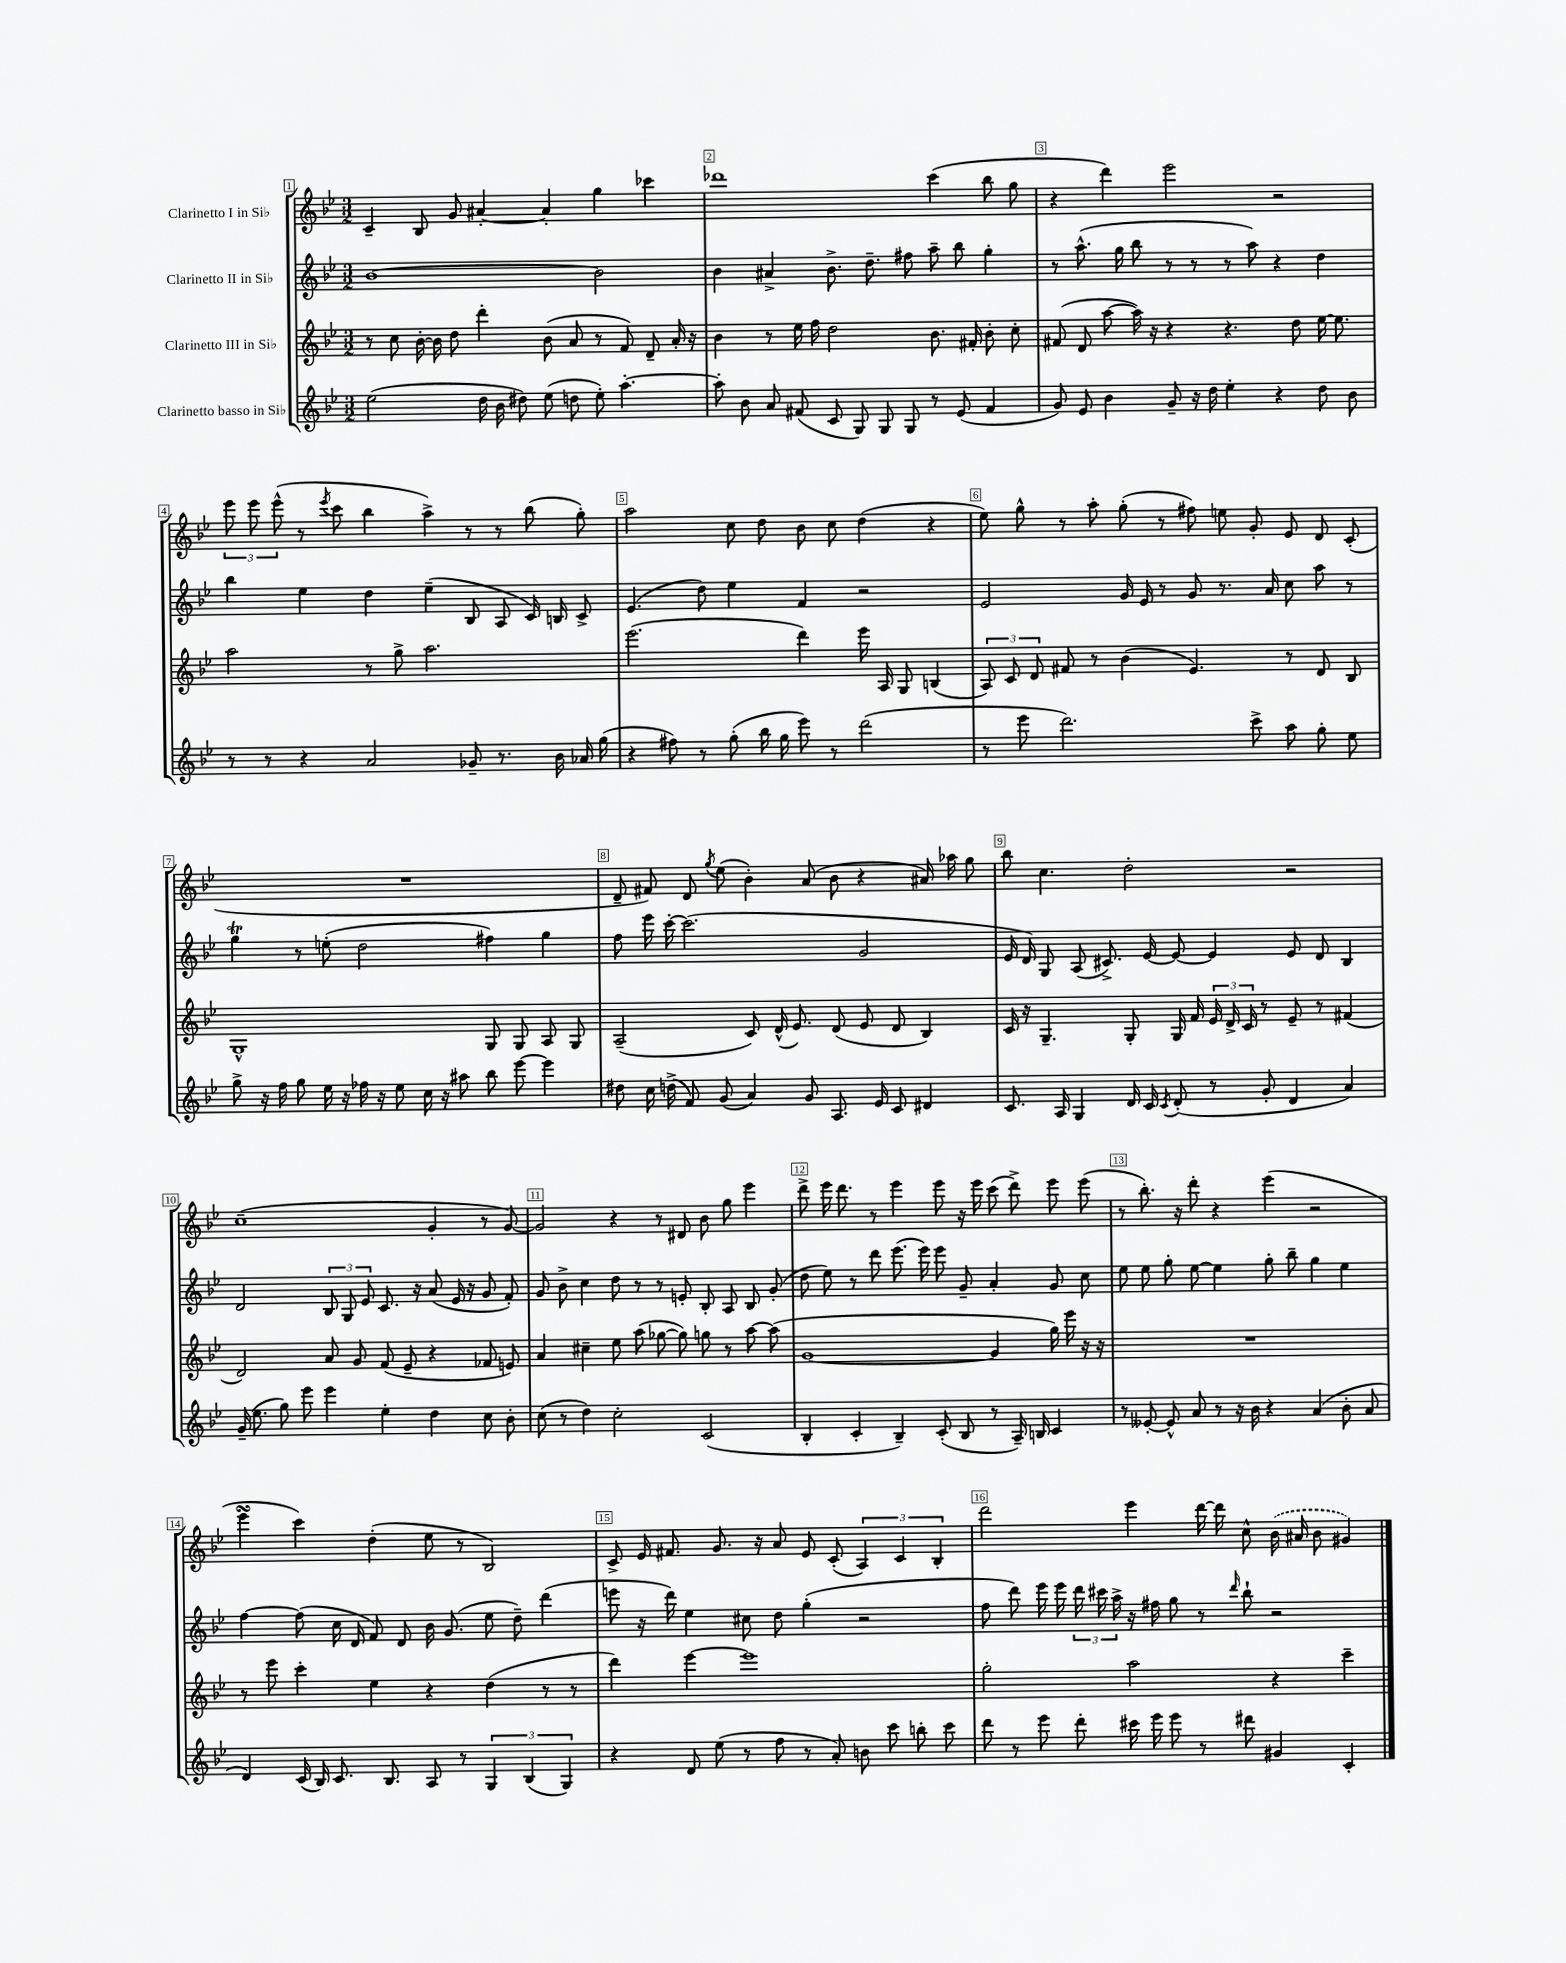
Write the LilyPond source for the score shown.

<<
\new StaffGroup <<
\new Staff = "s0" \with { instrumentName = "Clarinetto I in Sib" } {
    \clef treble \key bes \major \numericTimeSignature \time 3/2
    \autoBeamOff c'4-- bes8 g'8 ais'4~-. ais'4-. g''4 ces'''4 |
    des'''1 c'''4( bes''8 g''8 |
    r4 d'''4) ees'''2 r2 |
    \tuplet 3/2 { ees'''8 ees'''8 ees'''8-^( } r8 \acciaccatura { ees'''8 } c'''8 bes''4 a''4->) r8 r8 bes''8( g''8-.) |
    a''2 c''8 d''8 bes'8 c''8 d''4( r4 |
    ees''8) g''8-^ r8 a''8-. g''8-.( r8 fis''8) e''8 g'8-. ees'8 d'8 c'8-.( |
    R1. |
    d'8-- fis'8) d'8 \acciaccatura { g''8 } ees''8( bes'4-.) a'8( bes'8 r4 ais'16) aes''16 g''8 |
    bes''8 c''4. d''2-. r2 |
    c''1--( g'4-. r8 g'8~) |
    g'2 r4 r8 dis'8 bes'8 g''8 ees'''4 |
    d'''8-> ees'''16 d'''8. r8 ees'''4 ees'''8 r16 ees'''16 c'''8( d'''8->) ees'''8 ees'''8( |
    r8 bes''8.-.) r16 d'''8-. r4 ees'''4( r2 |
    ees'''4\turn c'''4) d''4-.( ees''8 r8 bes2) |
    c'8-> ees'16 fis'8. g'8. r16 a'8 ees'8 c'8-.( \tuplet 3/2 { a4) c'4 bes4-. } |
    d'''2 ees'''4 d'''16~ d'''16 c''8-^ \once \slurDashed bes'16( ais'16 bes'8 gis'4) \bar "|." |
}
\new Staff = "s1" \with { instrumentName = "Clarinetto II in Sib" } {
    \clef treble \key bes \major \numericTimeSignature \time 3/2
    \autoBeamOff bes'1~ bes'2 |
    bes'4 ais'4-> bes'8.-> d''8.-- fis''8 a''8-- bes''8 g''4-. |
    r8 a''8.-^( g''16 bes''8 r8 r8 r8 a''8) r4 d''4 |
    bes''4 ees''4 d''4 ees''4--( bes8 a8 c'16) b16 c'8-> |
    ees'4.( d''8) ees''4 f'4 r2 |
    ees'2 g'16 ees'16 r8 g'8 r8. a'16 c''8 a''8 r8 |
    g''4\trill r8 e''8-.( d''2 fis''4) g''4 |
    f''8 ees'''16 c'''16~-. c'''2.( g'2 |
    ees'16 d'16) g8 a8( cis'8.->) ees'16~ ees'8~ ees'4 ees'8 d'8 bes4 |
    d'2 \tuplet 3/2 { bes8 g8 ees'8 } c'8. r16 a'8( ees'16 r16 g'8 f'8-.) |
    g'8 bes'8-> c''4 d''8 r8 r8 e'8-. bes8-. a8 bes8 g'8-.( |
    d''8 ees''8) r8 d'''8 ees'''8.( ees'''16) ees'''8 g'8-- a'4-. g'8 c''8 |
    ees''8 ees''8 g''8-. ees''8~ ees''4 g''8-. bes''8-- g''4 ees''4 |
    f''4~ f''8( c''16 d'16 f'8) d'8 bes'16 g'8.( ees''8 d''8--) d'''4( |
    e'''8 r16 d'''16) ees''4 cis''8 d''8 g''4-.( r2 |
    f''8 d'''8) ees'''16 ees'''16 \tuplet 3/2 { d'''16 cis'''16 a''16-> } r16 fis''16 g''8 r8 \grace { d'''16 } bes''8-! r2 \bar "|." |
}
\new Staff = "s2" \with { instrumentName = "Clarinetto III in Sib" } {
    \clef treble \key bes \major \numericTimeSignature \time 3/2
    \autoBeamOff r8 c''8 bes'16~-. bes'16 d''8 d'''4-. bes'8( a'8 r8 f'8) d'8-- a'16-. r16 |
    bes'4 r8 ees''16 f''16 d''2 bes'8. fis'16-. bes'8-. c''8-. |
    fis'8( d'8 a''8~ a''16) r16 r4 r4. d''8 ees''16~ ees''8. |
    a''2 r8 g''8-> a''2. |
    ees'''2.( d'''4) ees'''16 a16 g8 b4( |
    \tuplet 3/2 { a8) c'8 d'8 } fis'8 r8 bes'4( ees'4.) r8 d'8 bes8 |
    g1-^ g8 g8 a8 g8 |
    a2--( c'8) d'16-^( ees'8.) d'8( ees'8 d'8 bes4) |
    c'16 r16 g4.-- g8-. g16 f'16 \tuplet 3/2 { ees'16 d'16-> c'16 } r8 ees'8-- r8 fis'4( |
    d'2) a'8 g'8 f'8( ees'8-- r4 fes'8 e'8) |
    a'4 cis''4-- ees''8 a''8( ges''8~ ges''8) g''8 r8 a''8~ a''8( |
    g'1~ g'4 g''16) ees'''16 r16 r16 |
    R1. |
    r8 ees'''8 c'''4-. ees''4 r4 d''4( r8 r8 |
    d'''4) ees'''4~ ees'''1 |
    g''2-. a''2 r4 c'''4-- \bar "|." |
}
\new Staff = "s3" \with { instrumentName = "Clarinetto basso in Sib" } {
    \clef treble \key bes \major \numericTimeSignature \time 3/2
    \autoBeamOff ees''2( d''16 bes'16 dis''8) ees''8( d''8 ees''8-.) a''4.~-. |
    a''8-. bes'8 a'8 fis'8( c'8 g8) g8 g8 r8 ees'8( fis'4 |
    g'8) ees'8 bes'4 g'8-- r16 d''16 ees''4-. r4 d''8 bes'8 |
    r8 r8 r4 a'2 ges'8-- r8. bes'16 aes'16 g''16( |
    r4 fis''8) r8 g''8-.( bes''16 g''16 ees'''8) r8 d'''2( |
    r8 ees'''8 d'''2.) c'''8-> a''8 g''8-. ees''8 |
    g''8-> r16 f''16 g''8 ees''16 r16 fes''16 r16 ees''8 c''16 r16 ais''8 bes''8 ees'''8~ ees'''4 |
    dis''8 c''16 d''16->( f'8) g'8( a'4) g'8 a8. ees'16 c'8 dis'4 |
    c'8. a16 g4 d'16 c'16 \acciaccatura { c'8 } d'8-.( r8 g'8-. d'4 a'4) |
    g'16--( ees''8. g''8) ees'''8 ees'''4 ees''4-. d''4 c''8 bes'8-. |
    c''8( r8 d''4) c''2-. c'2( |
    bes4-. c'4-. bes4--) c'8-.( bes8 r8 a16--) b16 c'4 |
    r8 eeses'8~-. eeses'8-^ a'8 r8 r16 bes'16 r4 a'4( bes'8-. a'8 |
    d'4) c'16( bes16) c'8. bes8. a8 r8 \tuplet 3/2 { g4 bes4( g4) } |
    r4 d'8 ees''8( r8 f''8 r8 a'8-.) b'8 c'''8 b''8-. c'''8 |
    d'''8 r8 ees'''8 d'''8-. cis'''16 ees'''16 ees'''8 r8 dis'''8 gis'4 c'4-. \bar "|." |
}
>>
>>
\layout { \context { \Score \override BarNumber.break-visibility = ##(#f #t #t) barNumberVisibility = #all-bar-numbers-visible \override BarNumber.stencil = #(make-stencil-boxer 0.1 0.3 ly:text-interface::print) } }
